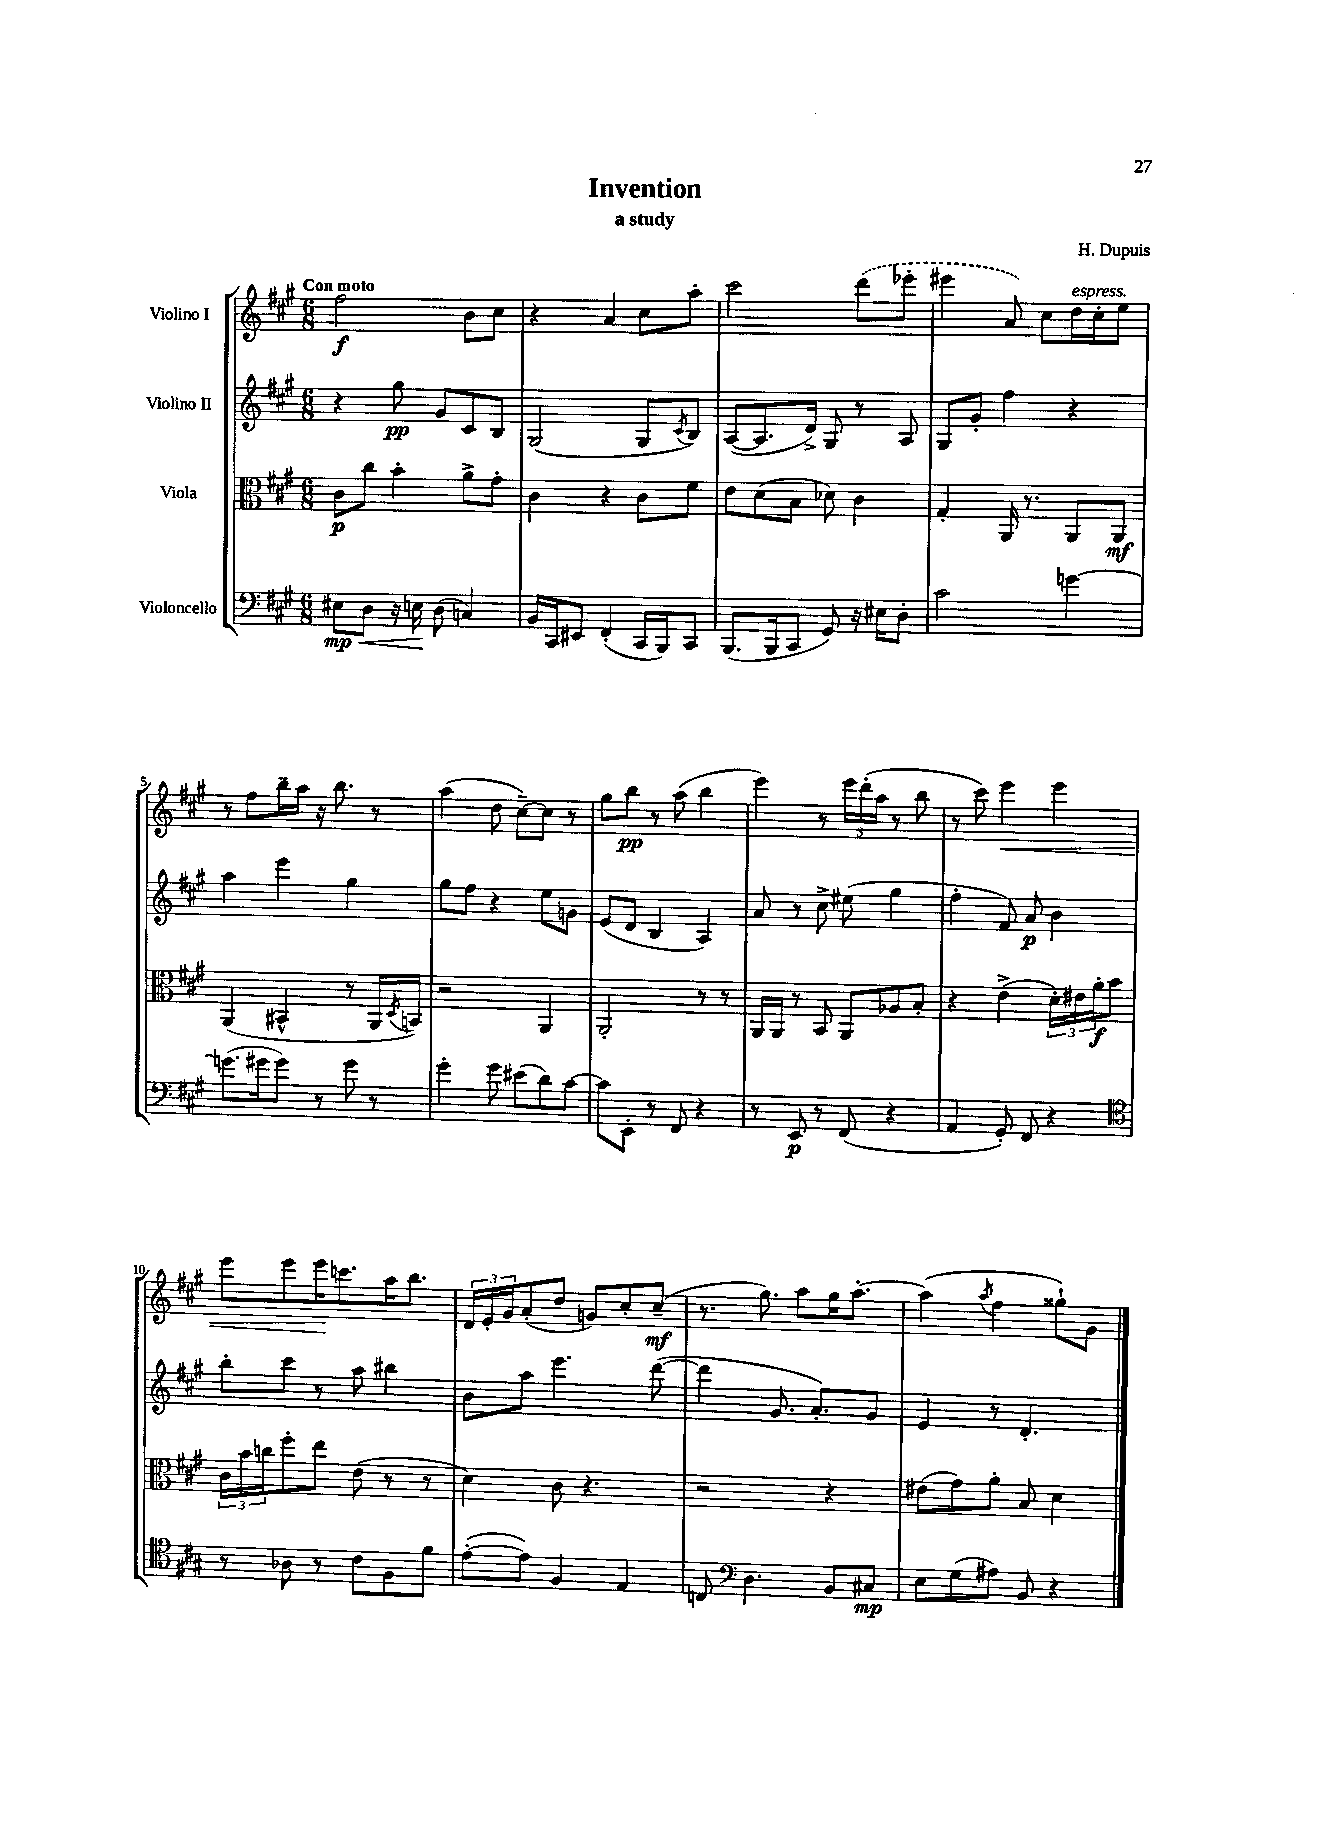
\header { title = "Invention" composer = "H. Dupuis" subtitle = "a study" }
<<
\new StaffGroup <<
\new Staff = "s0" \with { instrumentName = "Violino I" } {
    \clef treble \key a \major \numericTimeSignature \time 6/8 \tempo "Con moto"
    fis''2\f b'8 cis''8 |
    r4 a'4 cis''8 a''8-. |
    cis'''2 \once \slurDashed d'''8( ees'''8-. |
    eis'''4 a'8) cis''8 d''16^\markup { \italic "espress." } cis''16-. e''8 |
    r8 fis''8 b''16-- a''16 r16 b''8. r8 |
    a''4( d''8 cis''8~--) cis''8 r8 |
    gis''8 b''8\pp r8 a''8( b''4 |
    e'''4) r8 \tuplet 3/2 { e'''16 d'''16-.( a''16 } r8 b''8 |
    r8 cis'''8) e'''4\< e'''4 |
    e'''8 e'''8 e'''16\! c'''8. a''16 b''8. |
    \tuplet 3/2 { d'16 e'16-. gis'16 } a'8-.( d''8 g'8) cis''8-. cis''8--\mf( |
    r8. gis''8.) a''8 gis''16 a''8.~-. |
    a''4( \acciaccatura { a''8 } fis''4 gisis''8-!) gis'8 \bar "|." |
}
\new Staff = "s1" \with { instrumentName = "Violino II" } {
    \clef treble \key a \major \numericTimeSignature \time 6/8
    r4 gis''8\pp gis'8 cis'8 b8 |
    gis2( gis8 \acciaccatura { cis'8 } b8) |
    a8~( a8. d'16->) gis8 r8 a8 |
    gis8 gis'8-. fis''4 r4 |
    a''4 e'''4 gis''4 |
    gis''8 fis''8 r4 e''8 g'8 |
    e'8( d'8 b4 a4) |
    a'8 r8 cis''8-> eis''8( gis''4 |
    fis''4-. fis'8) a'8\p b'4 |
    b''8-. cis'''8 r8 a''8 bis''4 |
    b'8 a''8 e'''4. d'''8~( |
    d'''4 gis'8. a'8.-.) gis'8 |
    e'4 r8 d'4.-. \bar "|." |
}
\new Staff = "s2" \with { instrumentName = "Viola" } {
    \clef alto \key a \major \numericTimeSignature \time 6/8
    cis'8\p cis''8 b'4-. a'8-> gis'8-. |
    cis'4 r4 cis'8 fis'8 |
    e'8 d'8( b8 des'8) cis'4 |
    gis4-. a,16 r8. a,8 a,8\mf |
    a,4( bis,4-^ r8 a,16 \acciaccatura { d8 } b,16) |
    r2 a,4 |
    a,2-. r8 r8 |
    a,16 a,16 r8 b,8 a,8 aes8 b8-. |
    r4 e'4->( \tuplet 3/2 { d'16-.) eis'16 a'16-.\f } b'8 |
    \tuplet 3/2 { cis'16 b'16 c''16 } fis''8-. e''8 e'8( r8 r8 |
    d'4) cis'8 r4. |
    r2 r4 |
    eis'8( gis'8) a'8-. b8 d'4 \bar "|." |
}
\new Staff = "s3" \with { instrumentName = "Violoncello" } {
    \clef bass \key a \major \numericTimeSignature \time 6/8
    eis8\mp\< d8 r16 e16\! d8( c4) |
    b,16 cis,16 eis,8 fis,4-.( cis,16 b,,16) cis,8 |
    b,,8.( b,,16 cis,8 gis,8) r16 eis16 d8-. |
    cis'2 g'4~ |
    g'8.( gis'16 gis'8) r8 gis'8 r8 |
    gis'4-. gis'8 eis'8( d'8) cis'8~ |
    cis'8 e,8-. r8 fis,8 r4 |
    r8 e,8\p r8 fis,8( r4 |
    a,4 gis,8-.) fis,8 r4 |
    \clef tenor r8 aes8 r8 cis'8 fis8 fis'8 |
    e'8~-.( e'8) fis4 e4 |
    c8 \clef bass d4. b,8 cis8\mp |
    e8 gis8( ais8) b,8 r4 \bar "|." |
}
>>
>>
